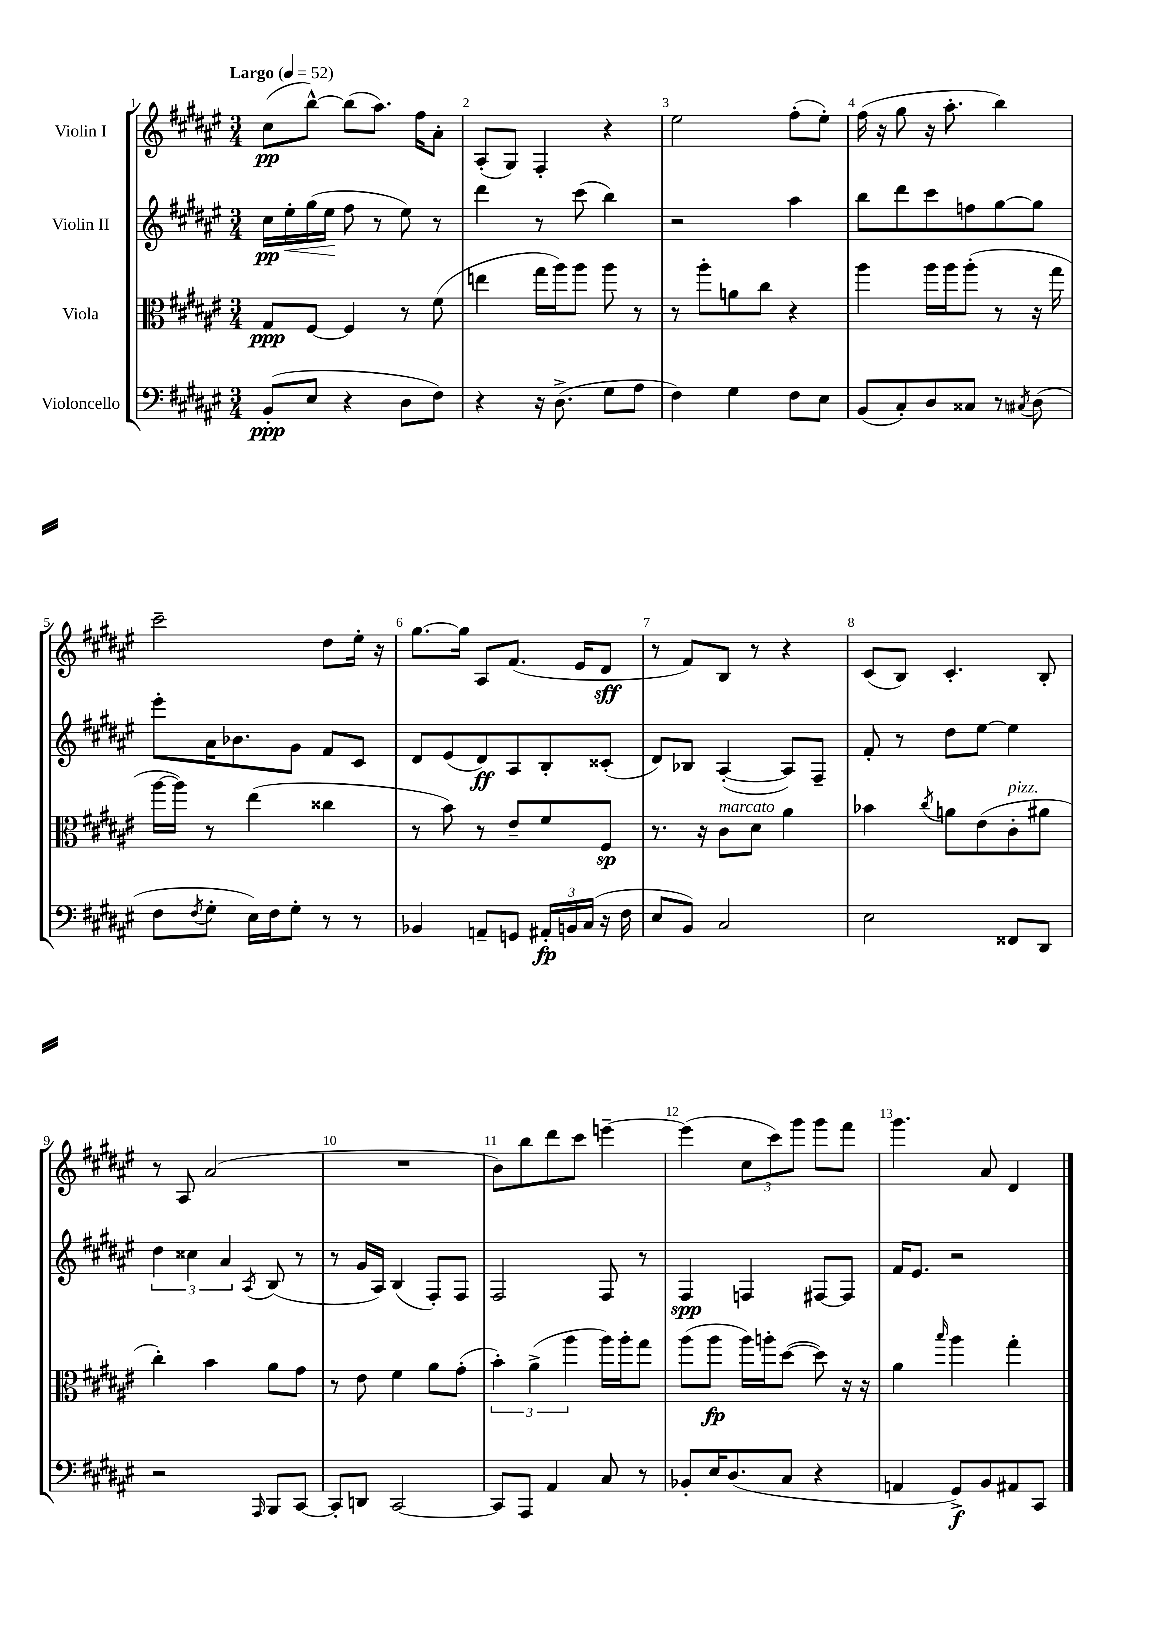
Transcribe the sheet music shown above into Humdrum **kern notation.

**kern	**kern	**kern	**kern
*staff4	*staff3	*staff2	*staff1
*clefF4	*clefC3	*clefG2	*clefG2
*k[f#c#g#d#a#e#]	*k[f#c#g#d#a#e#]	*k[f#c#g#d#a#e#]	*k[f#c#g#d#a#e#]
*M3/4	*M3/4	*M3/4	*M3/4
*MM52	*MM52	*MM52	*MM52
(8BB'	8G#	16cc#	(8cc#
.	.	16ee#'	.
8E#	[8F#	(16gg#	[8bb^^)
.	.	16ee#	.
4r	4F#]	8ff#	(8bb]
.	.	8r	8.aa#)
8D#	8r	8ee#)	.
.	.	.	16ff#
8F#)	(8f#	8r	8a#'
=	=	=	=
4r	4ee	4ddd#	(8A#'
.	.	.	8G#)
16r	16gg#	8r	4F#'
(8.D#^	16aa#)	.	.
.	8aa#	(8ccc#	.
8G#	8aa#	4bb)	4r
8A#	8r	.	.
=	=	=	=
4F#)	8r	2r	2ee#
.	8aa#'	.	.
4G#	8a	.	.
.	8cc#	.	.
8F#	4r	4aa#	(8ff#'
8E#	.	.	8ee#')
=	=	=	=
(8BB	4aa#	8bb	(16ff#
.	.	.	16r
8C#')	.	8ddd#	8gg#
8D#	16aa#	8ccc#	16r
.	16aa#	.	8.aa#'
8C##	(8aa#'	8ff	.
8r	8r	[8gg#	4bb)
8qC#	.	.	.
(8D#	16r	8gg#]	.
.	16gg#	.	.
=	=	=	=
8F#	[16aa#	8eee#'	2ccc#~
.	16aa#])	.	.
8qF#	.	.	.
8G#'	8r	16a#	.
.	.	8.b-	.
16E#)	(4ee#	.	.
16F#	.	.	.
8G#'	.	8g#	.
8r	4cc##	8f#	8dd#
8r	.	8c#	16ee#'
.	.	.	16r
=	=	=	=
4BB-	8r	8d#	[8.gg#
.	8b)	(8e#	.
.	.	.	16gg#]
8AA~	8r	8d#)	8A#
8GG	8e#~	8A#	(8.f#
24AA#'	8f#	8B'	.
24BB	.	.	.
.	.	.	16e#
(24C#	.	.	.
16r	8F#	(8c##'	8d#
16F#	.	.	.
=	=	=	=
8E#	8.r	8d#)	8r
8BB)	.	8B-	8f#)
.	16r	.	.
2C#	8c#	([4A#'	8B
.	8d#	.	8r
.	4a#	8A#])	4r
.	.	8F#~	.
=	=	=	=
2E#	4b-	8f#'	(8c#
.	.	8r	8B)
.	8qcc#	.	.
.	8a	8dd#	4.c#'
.	(8e#	[8ee#	.
8FF##	8c#'	4ee#]	.
8DD#	8a#	.	8B'
=	=	=	=
2r	4cc#')	6dd#	8r
.	.	.	8A#
.	.	6cc##	.
.	4b	.	(2a#
.	.	6a#	.
16qqAAA#	.	8qA#	.
8BBB	8a#	(8B	.
[8CC#	8g#	8r	.
=	=	=	=
8CC#']	8r	8r	2.r
8DD	8e#	16g#	.
.	.	16A#)	.
[2CC#	4f#	(4B	.
.	8a#	8F#')	.
.	(8g#'	8F#	.
=	=	=	=
8CC#]	6b')	2F#	8b)
8AAA#	.	.	8bb
.	(6a#^	.	.
4AA#	.	.	8ddd#
.	6aa#	.	.
.	.	.	8ccc#
8C#	16aa#)	8F#	[4eee~
.	16aa#'	.	.
8r	8gg#	8r	.
=	=	=	=
8BB-'	(8aa#	4F#	(4eee]
16E#	8aa#	.	.
(8.D#	.	.	.
.	16aa#)	4F	12cc#
.	16aa'	.	.
.	.	.	12ccc#)
8C#	([8dd#	.	.
.	.	.	12ggg#
4r	8dd#])	[8F#	8ggg#
.	16r	8F#]	8fff#
.	16r	.	.
=	=	=	=
4AA	4a#	16f#	4.ggg#
.	.	8.e#	.
.	16qqbb	.	.
8GG#^)	4aa#	2r	.
8BB	.	.	8a#
8AA#	4gg#'	.	4d#
8CC#	.	.	.
==	==	==	==
*-	*-	*-	*-
